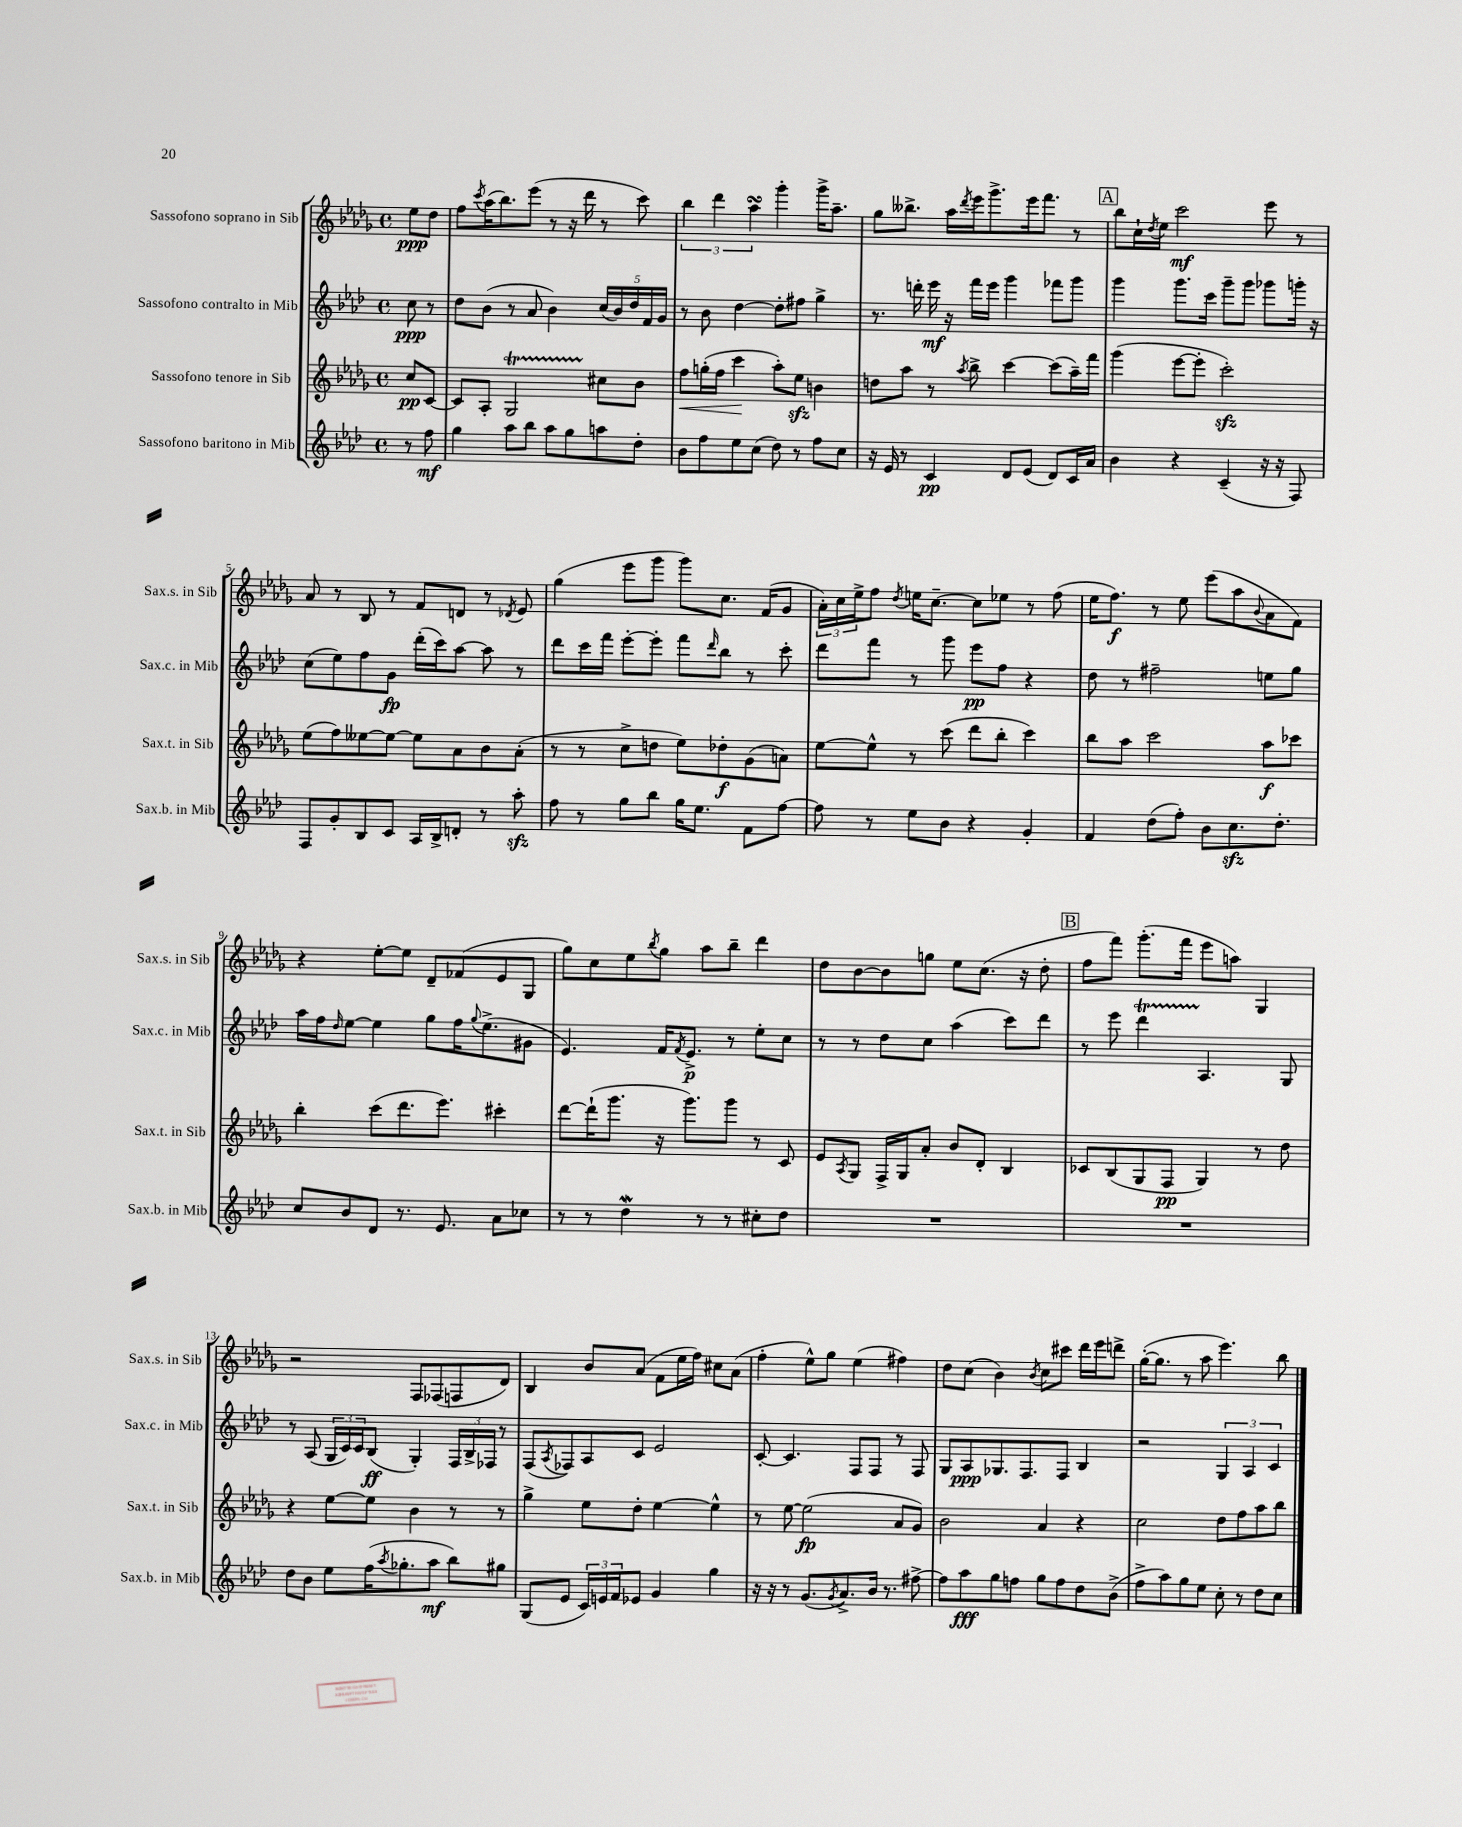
<<
\new StaffGroup <<
\new Staff = "s0" \with { instrumentName = "Sassofono soprano in Sib" shortInstrumentName = "Sax.s. in Sib" } {
    \clef treble \key des \major \defaultTimeSignature \time 4/4 \partial 4
    ees''8\ppp des''8 |
    f''8 \acciaccatura { c'''8 } aes''16( bes''8.) ees'''8( r8 r16 des'''16 r8 c'''8) |
    \tuplet 3/2 { bes''4 des'''4 aes''4\turn } ges'''4-. ges'''16-> aes''8.-- |
    ges''8 beses''8.-> aes''16 \acciaccatura { des'''8 } ees'''16 ges'''8.-> ees'''16 f'''8. r8 |
    \mark \markup { \box "A" } bes''8 c''16-! \acciaccatura { des''8 } ees''16 c'''2\mf ees'''8 r8 |
    aes'8 r8 bes8 r8 f'8 d'8 r8 \acciaccatura { des'8 } ees'8 |
    ges''4( ees'''8 ges'''8 ges'''8) c''8. f'16( ges'8 |
    \tuplet 3/2 { aes'16-.) c''16 ees''16-> } f''8 \acciaccatura { des''8 } e''16 c''8.~-- c''8 ees''8 r8 f''8( |
    ees''16 f''8.\f) r8 ees''8 ees'''8( aes''8 \appoggiatura { bes'8 } aes'8 f'8) |
    r4 ees''8~-. ees''8 des'8-- fes'8( ees'8 ges8 |
    ges''8) c''8 ees''8 \acciaccatura { bes''8 } ges''8 aes''8 bes''8-- des'''4 |
    des''8 bes'8~ bes'8 g''8 ees''8 c''8.( r16 des''8-. |
    \mark \markup { \box "B" } f''8 f'''8) ges'''8.-.( f'''16 ees'''8 a''8) ges4 |
    r2 f8 fes8( f8 des'8) |
    bes4 bes'8 aes'8( f'8 ees''16 f''16) cis''8 aes'8( |
    f''4-. ees''8-^) ges''8 ees''4( fis''4) |
    des''8 c''8( bes'4) \acciaccatura { bes'8 } c''8 cis'''8 des'''16 ees'''16 d'''8-> |
    ges''16~-.( ges''8. r8 aes''8 ees'''4.) bes''8 \bar "|." |
}
\new Staff = "s1" \with { instrumentName = "Sassofono contralto in Mib" shortInstrumentName = "Sax.c. in Mib" } {
    \clef treble \key aes \major \defaultTimeSignature \time 4/4 \partial 4
    c''8\ppp r8 |
    des''8 bes'8( r8 aes'8 bes'4) \tuplet 5/4 { c''16( bes'16) des''16 f'16 g'16 } |
    r8 bes'8 des''4~ des''8-. fis''8 g''4-> |
    r8. d'''16-. ees'''16\mf r16 f'''16 ees'''16 g'''4 fes'''8 g'''8 |
    \mark \markup { \box "A" } g'''4 g'''8. c'''16 g'''8-- g'''8 ges'''8 g'''16-. r16 |
    c''8( ees''8) f''8 g'8\fp des'''16-.( c'''16) aes''8~ aes''8 r8 |
    des'''8 c'''16 f'''16 ees'''8~-. ees'''8-. f'''8 \grace { des'''16 } bes''8 r8 c'''8-. |
    des'''8 f'''8 r8 g'''8 ees'''8\pp f''8 r4 |
    des''8 r8 fis''2-- e''8 g''8 |
    aes''16 f''16 \grace { des''16 } ees''8~ ees''4 g''8 f''16 \appoggiatura { g''8 } ees''8.->( gis'8 |
    ees'4.) f'16 \acciaccatura { f'8 } ees'8.->\p r8 ees''8-. c''8 |
    r8 r8 des''8 c''8 aes''4( c'''8) des'''8 |
    \mark \markup { \box "B" } r8 ees'''8 des'''4\startTrillSpan aes4.\stopTrillSpan g8 |
    r8 aes8( \tuplet 3/2 { g16 c'16) c'16 } bes8\ff( g4-.) \tuplet 3/2 { f16 bes16-> fes16 } r8 |
    f8( \acciaccatura { aes8 } fes8) aes8 c'8 ees'2 |
    c'8~-. c'4. f8 f8 r8 f8 |
    g8 aes8\ppp ges8. f8. f8 bes4 |
    r2 \tuplet 3/2 { g4 aes4 c'4 } \bar "|." |
}
\new Staff = "s2" \with { instrumentName = "Sassofono tenore in Sib" shortInstrumentName = "Sax.t. in Sib" } {
    \clef treble \key des \major \defaultTimeSignature \time 4/4 \partial 4
    c''8\pp c'8~ |
    c'8 aes8-. ges2\startTrillSpan cis''8\stopTrillSpan bes'8 |
    f''8\< g''16-.( f''16 c'''4\! aes''8-.) ees''8\sfz b'4 |
    d''8 aes''8 r8 \acciaccatura { aes''8 } bes''8-> c'''4~ c'''8( aes''16--) f'''16 |
    \mark \markup { \box "A" } ges'''4( ees'''8~ ees'''8-. c'''2-.\sfz) |
    ees''8( f''8) eeses''8~ eeses''8~ eeses''8 aes'8 bes'8 aes'8-.( |
    r8 r8 c''8-> d''8 ees''8) des''8-.\f ges'8( a'8) |
    ees''8~ ees''8-^ r8 c'''8( des'''8 bes''8-. c'''4) |
    bes''8 aes''8 c'''2 aes''8\f ces'''8 |
    bes''4-. c'''8( des'''8. ees'''8.) cis'''4-. |
    des'''8~ des'''16-!( ges'''8. r16 ges'''8.) ges'''8 r8 c'8 |
    ees'8 \acciaccatura { aes8 } ges8 f16-> ges16 aes'8-. bes'8 des'8-. bes4 |
    \mark \markup { \box "B" } ces'8 bes8( ges8 f8\pp ges4) r8 des''8 |
    r4 ees''8~ ees''8 bes'4 r8 r8 |
    ges''4-> ees''8 des''8-. ees''4~ ees''4-^ |
    r8 ees''8~ ees''2\fp( aes'8 ges'8) |
    bes'2 aes'4 r4 |
    c''2 des''8 f''8 aes''8 bes''8 \bar "|." |
}
\new Staff = "s3" \with { instrumentName = "Sassofono baritono in Mib" shortInstrumentName = "Sax.b. in Mib" } {
    \clef treble \key aes \major \defaultTimeSignature \time 4/4 \partial 4
    r8 f''8\mf |
    g''4 aes''8 bes''8 aes''8 g''8 a''8 des''8-. |
    bes'8 f''8 ees''8 c''8( des''8) r8 f''8 c''8 |
    r16 ees'16 r8 c'4\pp des'8 ees'8( des'8) c'16 aes'16 |
    \mark \markup { \box "A" } bes'4 r4 c'4--( r16 r16 f8) |
    f8 g'8-. bes8 c'8 aes16 bes16-> d'8-. r8 aes''8-.\sfz |
    f''8 r8 g''8 bes''8 g''16 ees''8. f'8 f''8~ |
    f''8 r8 ees''8 bes'8 r4 g'4-. |
    f'4 des''8( f''8-.) bes'8 c''8.\sfz des''8.-. |
    c''8 bes'8 des'8 r8. ees'8. aes'8 ces''8 |
    r8 r8 des''4\mordent r8 r8 cis''8-. des''8 |
    R1 |
    \mark \markup { \box "B" } R1 |
    des''8 bes'8 ees''8 f''16( \acciaccatura { aes''8 } ges''8.-. aes''8\mf bes''8) gis''8 |
    g8( ees'8 \tuplet 3/2 { c'16) e'16 f'16 } ees'8 g'4 g''4 |
    r16 r16 r8 g'8.( \acciaccatura { g'8 } aes'8.->) bes'16 r8. fis''8~-> |
    fis''8 aes''8\fff g''8 f''8 g''8 f''8 des''8 bes'8->( |
    f''8-> aes''8) g''8 ees''8 c''8-. r8 des''8 c''8 \bar "|." |
}
>>
>>
